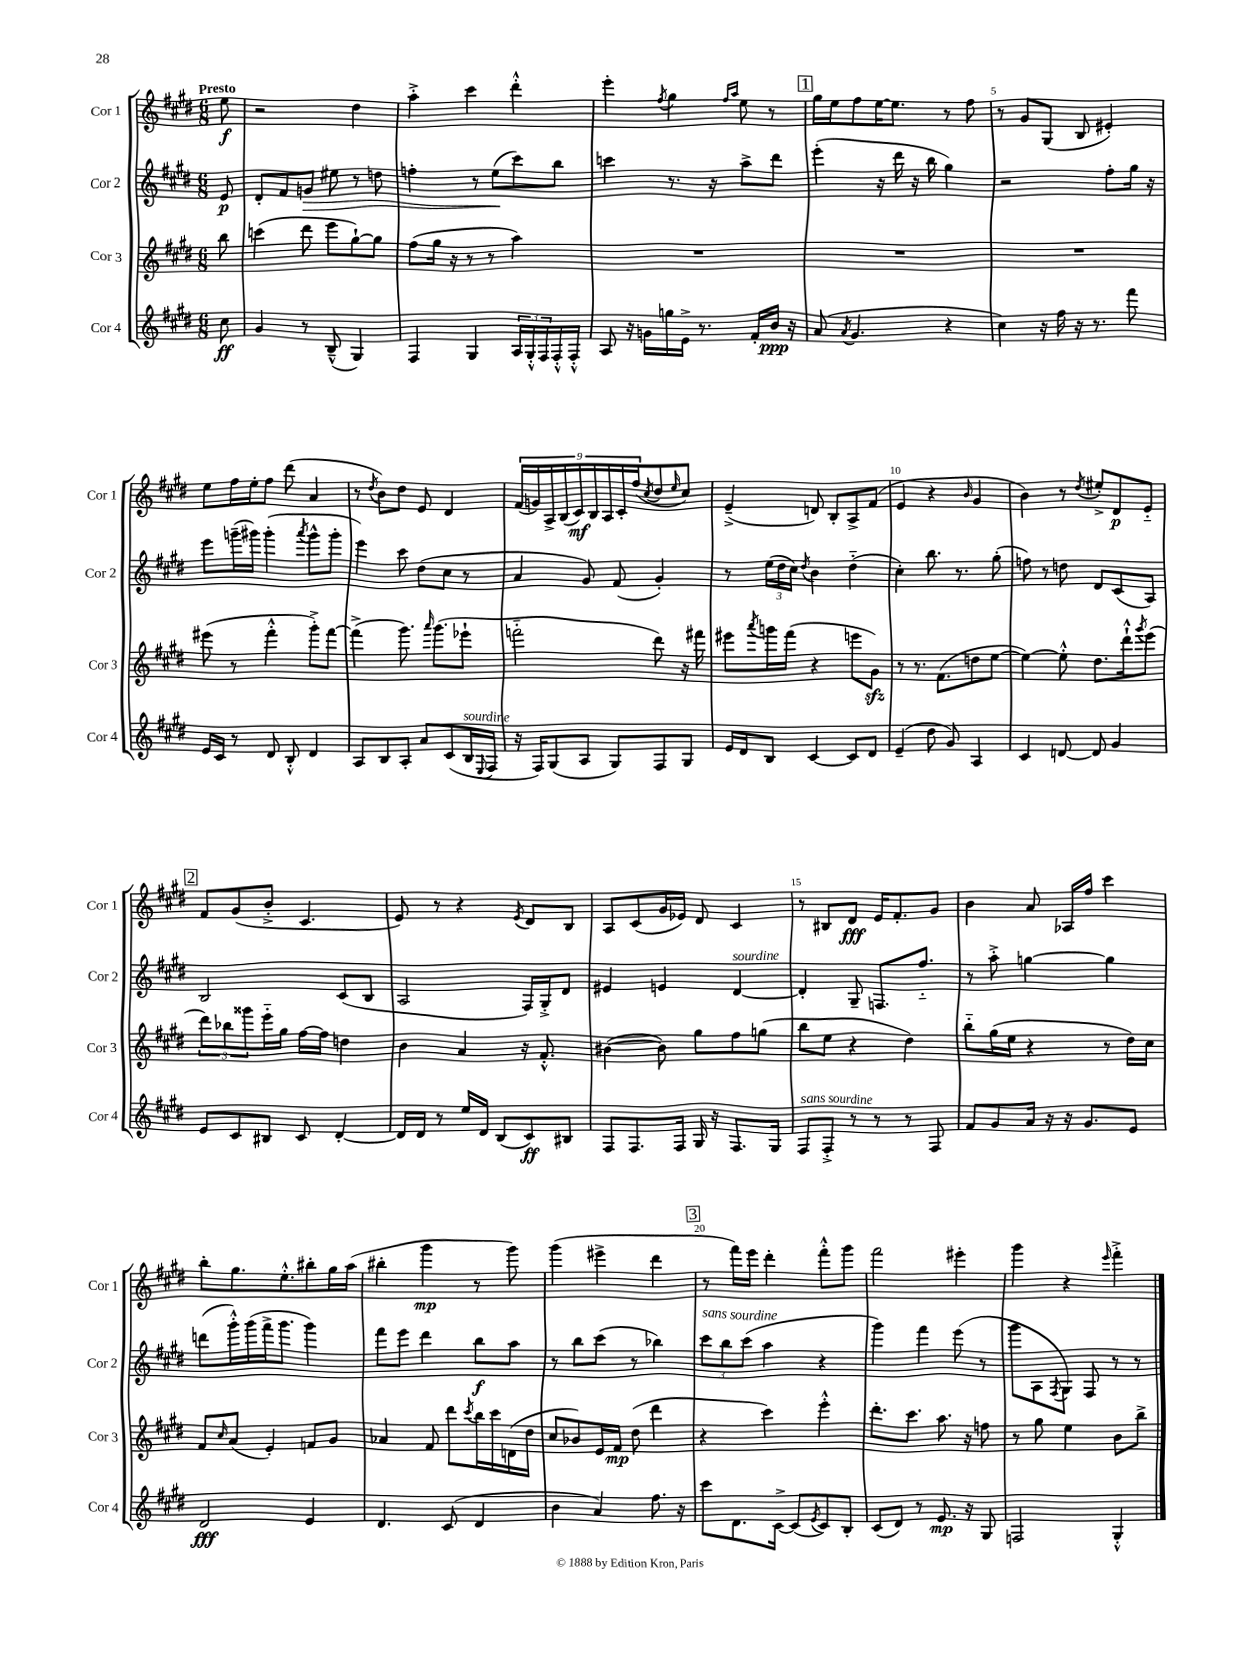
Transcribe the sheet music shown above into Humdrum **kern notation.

**kern	**dynam	**kern	**dynam	**kern	**dynam	**kern	**dynam
*part4	*part4	*part3	*part3	*part2	*part2	*part1	*part1
*staff4	*staff4	*staff3	*staff3	*staff2	*staff2	*staff1	*staff1
*I"Cor 4	*	*I"Cor 3	*	*I"Cor 2	*	*I"Cor 1	*
*I'Cor 4	*	*I'Cor 3	*	*I'Cor 2	*	*I'Cor 1	*
*clefG2	*	*clefG2	*	*clefG2	*	*clefG2	*
*k[f#c#g#d#]	*	*k[f#c#g#d#]	*	*k[f#c#g#d#]	*	*k[f#c#g#d#]	*
*M6/8	*	*M6/8	*	*M6/8	*	*M6/8	*
=	=	=	=	=	=	=	=
!	!	!	!	!	!	!LO:TX:a:B:t=Presto	!
8cc#\	ff	8bb\	.	8e/	p	8ee\	f
=1	=1	=1	=1	=1	=1	=1	=1
4g#/	.	(4cccn\	.	8d#'/L	.	2r	.
.	.	.	.	8f#/	.	.	.
!	!	!	!	!	!LO:HP:b	!	!
8r	.	8ddd#\	.	8gn/J	>	.	.
(8B~^^/	.	8eee\L	.	8ee#X\	.	.	.
4G#/)	.	[8gg#`\)	.	8r	.	4dd#\	.
.	.	8gg#\J]	.	8ddn\	.	.	.
=2	=2	=2	=2	=2	=2	=2	=2
4F#/	.	(8ff#\L	.	4ffn'\	.	4aa'^\	.
.	.	16gg#\Jk	.	.	.	.	.
.	.	16r	.	.	.	.	.
4G#/	.	8r	.	8r	.	4ccc#\	.
.	.	8r	.	(8ee\L	.	.	.
24A/LL	.	4aa\)	.	8ccc#\)	]	4ddd#'^^\	.
24G#'^^/	.	.	.	.	.	.	.
24F#/	.	.	.	.	.	.	.
16F#'^^/	.	.	.	8bb\J	.	.	.
16F#'^^/JJ	.	.	.	.	.	.	.
=3	=3	=3	=3	=3	=3	=3	=3
8A/	.	2.r	.	4cccn\	.	4eee'\	.
16r	.	.	.	.	.	.	.
16gn\LL	.	.	.	.	.	.	.
.	.	.	.	.	.	8qff#/	.
16ggn\	.	.	.	8.r	.	4gg#\	.
16e^\JJ	.	.	.	.	.	.	.
8.r	.	.	.	.	.	.	.
.	.	.	.	16r	.	.	.
.	.	.	.	.	.	16qqff#/LL	.
.	.	.	.	.	.	16qqaa/JJ	.
.	.	.	.	8aa^\L	.	8ee\	.
16f#'/LL	.	.	.	.	.	.	.
16b/JJ	ppp	.	.	8ddd#\J	.	8r	.
16r	.	.	.	.	.	.	.
!!LO:REH:place=s1:t=1
=4	=4	=4	=4	=4	=4	=4	=4
(8a/	.	2.r	.	(4eee'\	.	16gg#\LL	.
.	.	.	.	.	.	16ee\J	.
8qa/	.	.	.	.	.	.	.
4.g#/	.	.	.	.	.	8ff#\	.
.	.	.	.	16r	.	[16ee\K	.
.	.	.	.	16ddd#\	.	8.ee\J]	.
.	.	.	.	16r	.	.	.
.	.	.	.	16bb\	.	.	.
4r	.	.	.	4gg#\)	.	8r	.
.	.	.	.	.	.	8ff#\	.
=5	=5	=5	=5	=5	=5	=5	=5
4cc#\)	.	2.r	.	2r	.	8r	.
.	.	.	.	.	.	8g#/L	.
16r	.	.	.	.	.	(8G#/J	.
16ff#\	.	.	.	.	.	.	.
16r	.	.	.	.	.	8B/	.
8.r	.	.	.	.	.	.	.
.	.	.	.	8ff#'\L	.	4e#X'/)	.
8fff#\	.	.	.	16gg#\Jk	.	.	.
.	.	.	.	16r	.	.	.
!!LO:LB:g=z
=6	=6	=6	=6	=6	=6	=6	=6
16e/LL	.	(8eee#X\	.	8eee\L	.	8ee\L	.
16c#/JJ	.	.	.	.	.	.	.
8r	.	8r	.	(16gggn~\L	.	16ff#\L	.
.	.	.	.	16ggg#X\JJ)	.	16ee'\J	.
8d#/	.	4fff#'^^\	.	(4ggg#'\	.	8ff#\J	.
8B'^^/	.	.	.	.	.	(8ddd#\	.
.	.	.	.	8qaaa/	.	.	.
4d#/	.	8ggg#'^\L)	.	8ggg#^^\L	.	4a/	.
.	.	[8fff#\J	.	8ggg#'\J	.	.	.
=7	=7	=7	=7	=7	=7	=7	=7
8A/L	.	(4fff#^\]	.	4eee\)	.	8r	.
.	.	.	.	.	.	8qdd#/	.
8B/	.	.	.	.	.	8b\L)	.
8A'/J	.	8.ggg#\)	.	8ccc#\	.	8dd#\J	.
8a/L	.	.	.	(8dd#\L	.	8e/	.
.	.	16qqaaa/	.	.	.	.	.
.	.	(8.ggg#\L	.	.	.	.	.
(8c#/	.	.	.	8cc#\J	.	4d#/	.
!LO:TX:a:i:t=sourdine	!	!	!	!	!	!	!
16B/L	.	8eee-X`\J	.	8r	.	.	.
8qqE/	.	.	.	.	.	.	.
16F#/JJ	.	.	.	.	.	.	.
=8	=8	=8	=8	=8	=8	=8	=8
16r	.	2fffn\	.	4a/	.	(18f#/LL	.
.	.	.	.	.	.	18gn/)	.
16F#/KL)	.	.	.	.	.	.	.
.	.	.	.	.	.	18A^/	.
(8G#/	.	.	.	.	.	.	.
.	.	.	.	.	.	(18B/	.
.	.	.	.	.	.	18c#/)	mf
8A/J	.	.	.	8g#/)	.	.	.
.	.	.	.	.	.	18B/	.
.	.	.	.	.	.	18A/	.
8G#/L)	.	.	.	(8f#/	.	.	.
.	.	.	.	.	.	18c#'/	.
.	.	.	.	.	.	(18ff#/J	.
.	.	.	.	.	.	8qcc#/	.
8F#/	.	8ddd#\)	.	4g#'/)	.	8dd#/	.
.	.	.	.	.	.	16qqee/	.
8G#/J	.	16r	.	.	.	8cc#/J)	.
.	.	16fff#X\	.	.	.	.	.
=9	=9	=9	=9	=9	=9	=9	=9
16e/LL	.	8eee#X\L	.	8r	.	(4e~^/	.
16d#/J	.	.	.	.	.	.	.
.	.	8qaaa/	.	.	.	.	.
8B/J	.	16gggn\L	.	(24ee\LL	.	.	.
.	.	.	.	24dd#\	.	.	.
.	.	(16fff#\JJ	.	.	.	.	.
.	.	.	.	24cc#\JJ)	.	.	.
.	.	.	.	8qdd#/	.	.	.
[4c#/	.	4r	.	4b\	.	8dn/)	.
.	.	.	.	.	.	8B'/L	.
8c#/L]	.	8eeen\L	.	(4dd#\	.	8A^/	.
8d#/J	.	8g#zz\J)	.	.	.	(8f#/J	.
=10	=10	=10	=10	=10	=10	=10	=10
(4e~/	.	8r	.	4cc#'\)	.	4e/	.
.	.	8.r	.	.	.	.	.
8dd#\	.	.	.	8.bb\	.	4r	.
.	.	(8.f#\L	.	.	.	.	.
8g#/)	.	.	.	.	.	.	.
.	.	.	.	8.r	.	.	.
.	.	.	.	.	.	16qqb/	.
4A/	.	8ddn\	.	.	.	4g#/	.
.	.	[8ee\J	.	(8gg#'\	.	.	.
=11	=11	=11	=11	=11	=11	=11	=11
4c#/	.	4ee\_)	.	8ffn\)	.	4b\)	.
.	.	.	.	8r	.	.	.
[8dn/	.	8ee'^^\]	.	8ddn\	.	8r	.
.	.	.	.	.	.	8qdd#/	.
8d/]	.	8.dd#\L	.	8d#/L	.	8ee#X'^/L	.
4g#/	.	.	.	(8c#/	.	8d#/	p
.	.	16ddd#`^^\k	.	.	.	.	.
.	.	8qggg#/	.	.	.	.	.
.	.	(8eee\J	.	8A/J)	.	8e/J	.
!!LO:LB:g=z
!!LO:REH:place=s1:t=2
=12	=12	=12	=12	=12	=12	=12	=12
8e/L	.	12ddd#\L)	.	2B/	.	8f#/L	.
.	.	12bb-X\	.	.	.	.	.
8c#/	.	.	.	.	.	(8g#/	.
.	.	12ggg##X\	.	.	.	.	.
8B#X/J	.	16eee\L	.	.	.	8b'^/J	.
.	.	16gg#\JJ	.	.	.	.	.
8c#/	.	[16ff#\LL	.	.	.	4.c#/	.
.	.	16ff#\JJ]	.	.	.	.	.
[4d#'/	.	4ddn\	.	(8c#/L	.	.	.
.	.	.	.	8B/J	.	.	.
=13	=13	=13	=13	=13	=13	=13	=13
16d#/LL]	.	4b\	.	2A/	.	8e/)	.
16d#/JJ	.	.	.	.	.	.	.
8r	.	.	.	.	.	8r	.
16ee/LL	.	4a/	.	.	.	4r	.
16d#/JJ	.	.	.	.	.	.	.
(8B/L	.	.	.	.	.	.	.
.	.	.	.	.	.	8qe/	.
8c#/)	ff	16r	.	16F#/LL)	.	8d#/L	.
.	.	8.f#'^^/	.	16G#'^/J	.	.	.
8B#X/J	.	.	.	8d#/J	.	8B/J	.
=14	=14	=14	=14	=14	=14	=14	=14
8F#/L	.	([4b#X\	.	4e#X/	.	8A/L	.
8.F#/	.	.	.	.	.	(8c#/	.
.	.	8b#\])	.	4en/	.	16g#/L	.
16F#/Jk	.	.	.	.	.	16e-X/JJ)	.
16G#/	.	8gg#\L	.	.	.	8d#/	.
16r	.	.	.	.	.	.	.
!	!	!	!	!LO:TX:a:i:t=sourdine	!	!	!
8.F#/L	.	8ff#\	.	[4d#/	.	4c#/	.
.	.	(8ggn\J	.	.	.	.	.
16G#/Jk	.	.	.	.	.	.	.
=15	=15	=15	=15	=15	=15	=15	=15
!LO:TX:a:i:t=sans sourdine	!	!	!	!	!	!	!
8F#/L	.	8bb\L	.	4d#'/]	.	8r	.
8F#'^/J	.	8ee\J	.	.	.	8B#X/L	.
8r	.	4r	.	8G#~/	.	8d#/J	fff
8r	.	.	.	8.Fn/L	.	16e/KL	.
.	.	.	.	.	.	8.f#'/	.
8r	.	4dd#\)	.	.	.	.	.
.	.	.	.	8.ff#/J	.	.	.
8F#/	.	.	.	.	.	8g#/J	.
=16	=16	=16	=16	=16	=16	=16	=16
8f#/L	.	8bb\L	.	8r	.	4b\	.
8g#/	.	(16gg#\L	.	8aa'^\	.	.	.
.	.	16ee\JJ	.	.	.	.	.
16a/Jk	.	4r	.	[4ggn\	.	8a/	.
16r	.	.	.	.	.	.	.
16r	.	.	.	.	.	16A-X/LL	.
8.g#/L	.	.	.	.	.	16ff#/JJ	.
.	.	8r	.	4gg\]	.	4ccc#\	.
8e/J	.	16dd#\LL)	.	.	.	.	.
.	.	16cc#\JJ	.	.	.	.	.
!!LO:LB:g=z
=17	=17	=17	=17	=17	=17	=17	=17
2d#/	fff	8f#/L	.	(8dddn\L	.	8bb'\L	.
.	.	16qqcc#/	.	.	.	.	.
.	.	(8a/J	.	16ggg#'^^\L)	.	8.gg#\	.
.	.	.	.	(16ggg#\	.	.	.
.	.	4e'/)	.	16fff#^\J	.	.	.
.	.	.	.	8.ggg#\J	.	8.ee'^^\	.
4e/	.	8fn/L	.	4ggg#\)	.	8bb#X'\	.
.	.	8g#/J	.	.	.	16gg#\L	.
.	.	.	.	.	.	(16aa\JJ	.
=18	=18	=18	=18	=18	=18	=18	=18
4.d#/	.	4a-X/	.	8fff#\L	.	4bb#X'\	.
.	.	.	.	8eee\J	.	.	.
.	.	8f#/	.	4ddd#\	.	4ggg#\	mp
(8c#/	.	8ddd#\L	.	.	.	.	.
.	.	8qccc#/	.	.	.	.	.
4d#/	.	16bb\L	.	8bb\L	f	8r	.
.	.	16ccc#\	.	.	.	.	.
.	.	(16dn\	.	8aa\J	.	8ggg#\)	.
.	.	16dd#\JJ	.	.	.	.	.
=19	=19	=19	=19	=19	=19	=19	=19
4b\	.	8cc#/L	.	8r	.	(4ggg#\	.
.	.	8b-X/)	.	8bb\L	.	.	.
4a/)	.	16e/L	.	(8ccc#\J	.	4eee#X^\	.
.	.	16f#/JJ	mp	.	.	.	.
.	.	(8dd#\	.	8r	.	.	.
8.ff#\	.	4ddd#\	.	4bb-X\)	.	4ddd#\	.
16r	.	.	.	.	.	.	.
!!LO:REH:place=s1:t=3
=20	=20	=20	=20	=20	=20	=20	=20
!	!	!	!	!LO:TX:a:i:t=sans sourdine	!	!	!
8ccc#\L	.	4r	.	12ccc#\L	.	8r	.
.	.	.	.	12bb\	.	.	.
8.d#\	.	.	.	.	.	16fff#\LL)	.
.	.	.	.	(12ccc#\J	.	.	.
.	.	.	.	.	.	16eee\JJ	.
.	.	4ccc#\)	.	4aa\	.	4ddd#'\	.
[16c#^\Jk	.	.	.	.	.	.	.
(8c#/L]	.	.	.	.	.	.	.
8qe/	.	.	.	.	.	.	.
8c#/)	.	4eee'^^\	.	4r	.	8fff#'^^\L	.
8B'/J	.	.	.	.	.	8ggg#\J	.
=21	=21	=21	=21	=21	=21	=21	=21
(8c#/L	.	8.ddd#'\L	.	4ggg#\)	.	2fff#\	.
8d#/J)	.	.	.	.	.	.	.
.	.	8.ccc#\J	.	.	.	.	.
8r	.	.	.	4fff#\	.	.	.
8.e/	mp	8.aa\	.	.	.	.	.
.	.	.	.	(8eee\	.	4eee#X'\	.
16r	.	16r	.	.	.	.	.
8G#/	.	8ffn\	.	8r	.	.	.
=22	=22	=22	=22	=22	=22	=22	=22
2Fn/	.	8r	.	8ggg#\L	.	4ggg#\	.
.	.	8gg#\	.	8A\	.	.	.
.	.	.	.	8qF#/	.	.	.
.	.	4ee\	.	8G#\J)	.	4r	.
.	.	.	.	8F#/	.	.	.
.	.	.	.	.	.	16qqeee/	.
4G#'^^/	.	8b\L	.	8r	.	4fff#'^\	.
.	.	8bb^\J	.	8r	.	.	.
==	==	==	==	==	==	==	==
*-	*-	*-	*-	*-	*-	*-	*-
